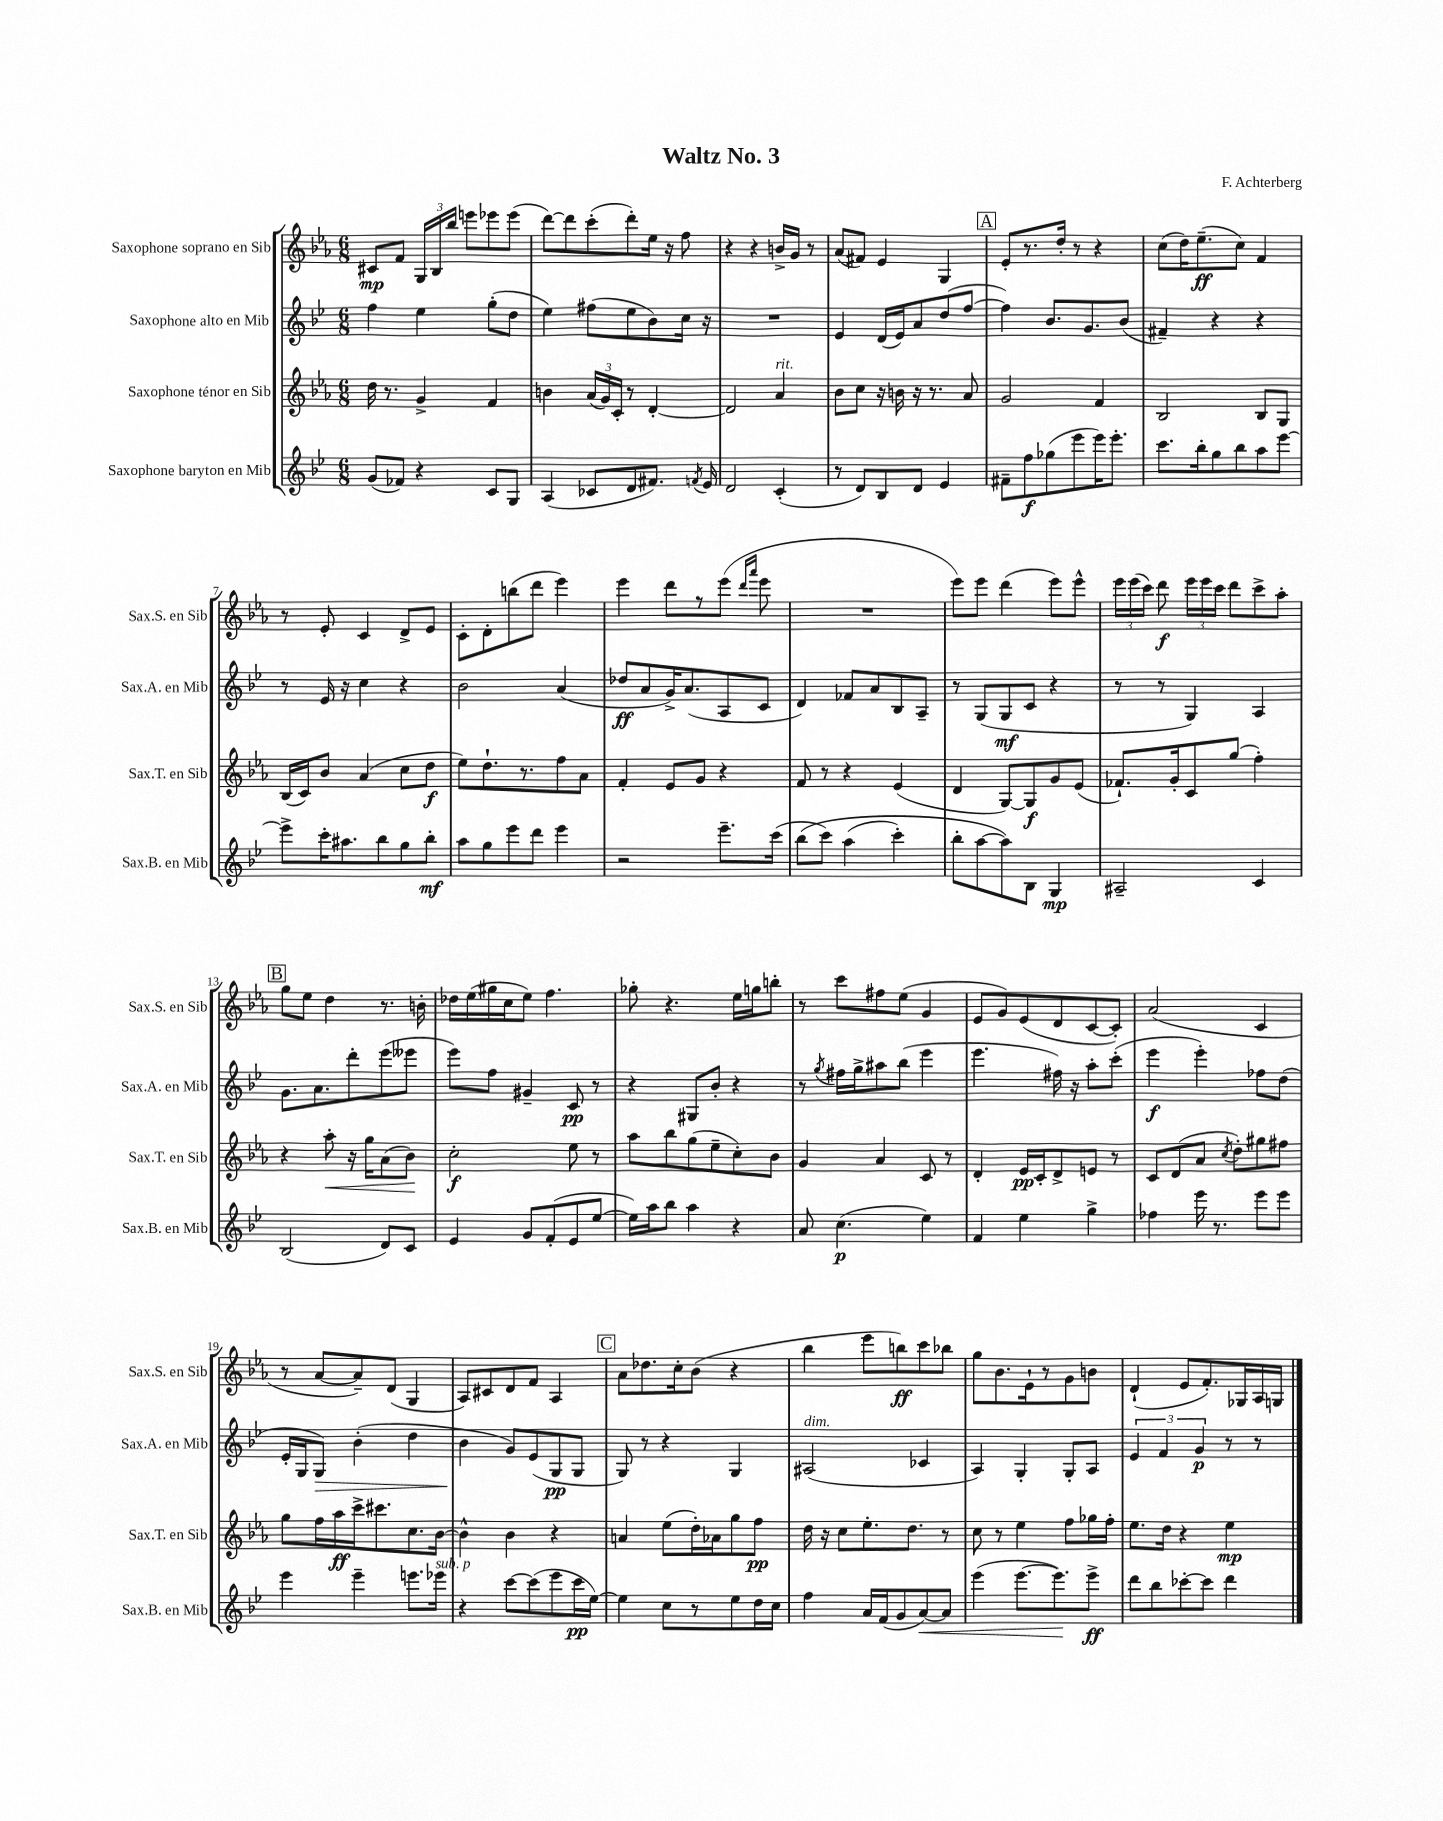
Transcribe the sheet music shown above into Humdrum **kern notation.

**kern	**dynam	**kern	**dynam	**kern	**dynam	**kern	**dynam
*part4	*part4	*part3	*part3	*part2	*part2	*part1	*part1
*staff4	*staff4	*staff3	*staff3	*staff2	*staff2	*staff1	*staff1
*I"Saxophone baryton en Mib	*	*I"Saxophone ténor en Sib	*	*I"Saxophone alto en Mib	*	*I"Saxophone soprano en Sib	*
*I'Sax.B. en Mib	*	*I'Sax.T. en Sib	*	*I'Sax.A. en Mib	*	*I'Sax.S. en Sib	*
*clefG2	*	*clefG2	*	*clefG2	*	*clefG2	*
*k[b-e-]	*	*k[b-e-a-]	*	*k[b-e-]	*	*k[b-e-a-]	*
*M6/8	*	*M6/8	*	*M6/8	*	*M6/8	*
=1	=1	=1	=1	=1	=1	=1	=1
(8g/L	.	16dd\	.	4ff\	.	8c#X/L	mp
.	.	8.r	.	.	.	.	.
8f-X/J)	.	.	.	.	.	8f/J	.
4r	.	4g^/	.	4ee-\	.	24G/LL	.
.	.	.	.	.	.	24B-/	.
.	.	.	.	.	.	24bb-/JJ	.
.	.	.	.	.	.	8eeen\L	.
8c/L	.	4f/	.	(8gg'\L	.	8eee-X\	.
8G/J	.	.	.	8dd\J	.	(8eee-\J	.
=2	=2	=2	=2	=2	=2	=2	=2
(4A/	.	4bn\	.	4ee-\)	.	[8ddd\L)	.
.	.	.	.	.	.	8ddd\]	.
8c-X/L	.	(24a-/LL	.	(8ff#X\L	.	(8ccc'\	.
.	.	24g/)	.	.	.	.	.
.	.	24c'/JJ	.	.	.	.	.
8d/	.	8r	.	8ee-\	.	8ddd'\)	.
8.f#X/J)	.	[4d'/	.	8b-\)	.	16ee-\Jk	.
.	.	.	.	.	.	16r	.
.	.	.	.	16cc\Jk	.	8ff\	.
8qfn/	.	.	.	.	.	.	.
16e-/	.	.	.	16r	.	.	.
=3	=3	=3	=3	=3	=3	=3	=3
2d/	.	2d/]	.	2.r	.	4r	.
.	.	.	.	.	.	4r	.
!	!	!LO:TX:a:i:t=rit.	!	!	!	!	!
(4c'/	.	4a-/	.	.	.	16bn^/LL	.
.	.	.	.	.	.	16g/JJ	.
.	.	.	.	.	.	8r	.
=4	=4	=4	=4	=4	=4	=4	=4
8r	.	8b-\L	.	4e-/	.	(8a-/L	.
8d/L)	.	8cc\J	.	.	.	8f#X/J)	.
8B-/	.	16r	.	(16d/LL	.	4e-/	.
.	.	16bn\	.	16e-/J)	.	.	.
8d/J	.	16r	.	8a/	.	.	.
.	.	8.r	.	.	.	.	.
4e-/	.	.	.	(8dd/	.	4G/	.
.	.	8a-/	.	[8ff/J	.	.	.
!!LO:REH:place=s1:t=A
=5	=5	=5	=5	=5	=5	=5	=5
8f#X~\L	.	2g/	.	4ff\])	.	8e-'/L	.
8ff\	f	.	.	.	.	8.r	.
(8gg-X\	.	.	.	8.b-/L	.	.	.
.	.	.	.	.	.	16dd'/Jk	.
8eee-\	.	.	.	.	.	8r	.
.	.	.	.	8.g/	.	.	.
16eee-\K)	.	4f/	.	.	.	4r	.
8.eee-'\J	.	.	.	.	.	.	.
.	.	.	.	(8b-/J	.	.	.
=6	=6	=6	=6	=6	=6	=6	=6
8.ccc\L	.	2B-/	.	4f#X~/)	.	(8cc\L	.
.	.	.	.	.	.	16dd\K)	.
16bb-'\k	.	.	.	.	.	(8.ee-~\	ff
8gg\	.	.	.	4r	.	.	.
8bb-\	.	.	.	.	.	8cc\J)	.
8aa\	.	8B-/L	.	4r	.	4f/	.
[8eee-\J	.	8G/J	.	.	.	.	.
!!LO:LB:g=z
=7	=7	=7	=7	=7	=7	=7	=7
8eee-^\L]	.	(16B-/LL	.	8r	.	8r	.
.	.	16c/J)	.	.	.	.	.
16ccc'\K	.	8b-/J	.	16e-/	.	8e-'/	.
8.aa#X\	.	.	.	16r	.	.	.
.	.	(4a-/	.	4cc\	.	4c/	.
8bb-\	.	.	.	.	.	.	.
8gg\	.	8cc\L	.	4r	.	8d^/L	.
8bb-'\J	mf	8dd\J	f	.	.	8e-/J	.
=8	=8	=8	=8	=8	=8	=8	=8
8aa\L	.	8ee-\L)	.	2b-\	.	8c'\L	.
8gg\	.	8.dd`\	.	.	.	8d'\	.
8eee-\	.	.	.	.	.	(8bbn\	.
.	.	8.r	.	.	.	.	.
8ddd\J	.	.	.	.	.	8ddd\J	.
4eee-\	.	8ff\	.	(4a/	.	4eee-\)	.
.	.	8a-\J	.	.	.	.	.
=9	=9	=9	=9	=9	=9	=9	=9
2r	.	4f'/	.	8dd-X/L	ff	4eee-\	.
.	.	.	.	8a/	.	.	.
.	.	8e-/L	.	16g^/K)	.	8ddd\L	.
.	.	.	.	(8.a/	.	.	.
.	.	8g/J	.	.	.	8r	.
8.eee-~\L	.	4r	.	8A/	.	(8eee-\J	.
.	.	.	.	.	.	16qqddd/LL	.
.	.	.	.	.	.	16qqaaa-/JJ	.
.	.	.	.	8c/J	.	8eee-\	.
(16ccc\Jk	.	.	.	.	.	.	.
=10	=10	=10	=10	=10	=10	=10	=10
(8bb-\L	.	8f/	.	4d/)	.	2.r	.
8ccc\J)	.	8r	.	.	.	.	.
(4aa\	.	4r	.	8f-X/L	.	.	.
.	.	.	.	8a/	.	.	.
4ccc'\)	.	(4e-/	.	8B-/	.	.	.
.	.	.	.	8A~/J	.	.	.
=11	=11	=11	=11	=11	=11	=11	=11
8bb-'\L	.	4d/	.	8r	.	8eee-\L)	.
[8aa\	.	.	.	(8G/L	.	8eee-\J	.
8aa\])	.	[8G/L)	.	8G/	mf	(4ddd\	.
8B-\J	.	8G/]	f	8c/J	.	.	.
4G/	mp	8g/	.	4r	.	8eee-\L)	.
.	.	(8e-/J	.	.	.	8eee-^^\J	.
=12	=12	=12	=12	=12	=12	=12	=12
2A#X~/	.	8.f-X`/L)	.	8r	.	24eee-\LL	.
.	.	.	.	.	.	(24eee-\	.
.	.	.	.	.	.	24ccc\JJ)	.
.	.	.	.	8r	.	8ddd\	f
.	.	16g'/k	.	.	.	.	.
.	.	8c/	.	4G/)	.	24eee-\LL	.
.	.	.	.	.	.	24eee-\	.
.	.	.	.	.	.	24ccc\JJ	.
.	.	(8gg/J	.	.	.	8ddd\L	.
4c/	.	4ff'\)	.	4A/	.	8ccc^\	.
.	.	.	.	.	.	8aa-'\J	.
!!LO:LB:g=z
!!LO:REH:place=s1:t=B
=13	=13	=13	=13	=13	=13	=13	=13
(2B-/	.	4r	.	8.g\L	.	8gg\L	.
.	.	.	.	.	.	8ee-\J	.
.	.	.	.	8.a\	.	.	.
!	!	!	!LO:HP:b	!	!	!	!
.	.	8aa-'\	<	.	.	4dd\	.
.	.	16r	.	8ddd'\	.	.	.
.	.	16gg\KL	.	.	.	.	.
8d/L)	.	(8a-\	.	(8eee-\	.	8.r	.
8c/J	.	8b-\J)	.	8eee--X\J	.	.	.
.	.	.	.	.	.	16bn'\	.
.	.	.	[	.	.	.	.
=14	=14	=14	=14	=14	=14	=14	=14
4e-/	.	2cc'\	f	8eee-\L)	.	16dd-X\LL	.
.	.	.	.	.	.	(16ee-\	.
.	.	.	.	8ff\J	.	16gg#X\	.
.	.	.	.	.	.	16cc\J	.
8g/L	.	.	.	4g#X~/	.	8ee-\J)	.
(8f'/	.	.	.	.	.	4.ff\	.
8e-/	.	8ee-\	.	8c/	pp	.	.
[8ee-/J	.	8r	.	8r	.	.	.
=15	=15	=15	=15	=15	=15	=15	=15
16ee-\LL])	.	8aa-\L	.	4r	.	8gg-X'\	.
16aa\J	.	.	.	.	.	.	.
8bb-\J	.	8bb-\	.	.	.	4.r	.
4aa\	.	(8gg\	.	8G#X/L	.	.	.
.	.	8ee-~\	.	8b-'/J	.	.	.
4r	.	8cc'\)	.	4r	.	16ee-\LL	.
.	.	.	.	.	.	16ggn\J	.
.	.	8b-\J	.	.	.	8bbn'\J	.
=16	=16	=16	=16	=16	=16	=16	=16
8a/	.	4g/	.	8r	.	8r	.
.	.	.	.	8qgg/	.	.	.
(4.cc\	p	.	.	16ff#X\LL	.	8ccc\L	.
.	.	.	.	16gg^\J	.	.	.
.	.	4a-/	.	8aa#X\	.	8ff#X\	.
.	.	.	.	(8bb-\J	.	(8ee-\J	.
4ee-\)	.	8c/	.	4eee-\	.	4g/	.
.	.	8r	.	.	.	.	.
=17	=17	=17	=17	=17	=17	=17	=17
4f/	.	4d'/	.	4.eee-\	.	8e-/L	.
.	.	.	.	.	.	8g/)	.
4ee-\	.	16e-/LL	pp	.	.	(8e-/	.
.	.	16c'/J	.	.	.	.	.
.	.	8d^/	.	16ff#X\)	.	8d/	.
.	.	.	.	16r	.	.	.
4gg^\	.	8en/J	.	8aa'\L	.	[8c/	.
.	.	8r	.	(8ccc'\J	.	8c'/J])	.
=18	=18	=18	=18	=18	=18	=18	=18
4ff-X\	.	8c/L	.	4eee-\	f	(2a-/	.
.	.	(8d/	.	.	.	.	.
16eee-\	.	8a-/J	.	4eee-'\)	.	.	.
8.r	.	.	.	.	.	.	.
.	.	8qcc/	.	.	.	.	.
.	.	8dd'\L)	.	.	.	.	.
8eee-\L	.	8gg#X\	.	8ff-X\L	.	4c/	.
8eee-\J	.	8ff#X\J	.	(8dd\J	.	.	.
!!LO:LB:g=z
=19	=19	=19	=19	=19	=19	=19	=19
4eee-\	.	8gg\L	.	16e-'/LL	.	8r	.
.	.	.	.	16G/J	.	.	.
!	!	!	!	!	!LO:HP:b	!	!
.	.	16ff\L	.	8G/J)	>	[8a-/L	.
.	.	16aa-\	ff	.	.	.	.
4eee-~\	.	16ccc^\J	.	(4b-'\	.	8a-~/])	.
.	.	8.ccc#X\	.	.	.	.	.
.	.	.	.	.	.	(8d/J	.
8.eeen\L	.	8.cc\	.	4dd\	.	4G/	.
!LO:TX:a:i:t=sub. p	!	!	!	!	!	!	!
16eee-X\Jk	.	[16b-\Jk	.	.	.	.	.
=20	=20	=20	=20	=20	=20	=20	=20
4r	.	4b-^^\]	.	4b-\	.	8A-/L)	.
.	.	.	.	.	.	8c#X/	.
[8ccc\L	.	4b-\	.	8g/L)	]	8d/	.
(8ccc\]	.	.	.	(8e-/	.	8f/J	.
8eee-\	.	4r	.	8G/	pp	4A-/	.
16ccc\L	pp	.	.	8G/J	.	.	.
[16ee-\JJ)	.	.	.	.	.	.	.
!!LO:REH:place=s1:t=C
=21	=21	=21	=21	=21	=21	=21	=21
4ee-\]	.	4an/	.	8G/)	.	8a-\L	.
.	.	.	.	8r	.	8.dd-X\	.
8cc\L	.	(8ee-\L	.	4r	.	.	.
.	.	.	.	.	.	16cc'\k	.
8r	.	16dd'\L)	.	.	.	(8b-\J	.
.	.	16a-X\J	.	.	.	.	.
8ee-\	.	8gg\	.	4G/	.	4r	.
16dd\L	.	8ff\J	pp	.	.	.	.
16cc\JJ	.	.	.	.	.	.	.
=22	=22	=22	=22	=22	=22	=22	=22
!	!	!	!	!LO:TX:a:i:t=dim.	!	!	!
4ff\	.	16dd\	.	(2A#X/	.	4bb-\	.
.	.	16r	.	.	.	.	.
.	.	8cc\L	.	.	.	.	.
16a/LL	.	8.ee-'\	.	.	.	8eee-\L	.
(16f/J	.	.	.	.	.	.	.
8g/	.	.	.	.	.	8bbn\)	ff
.	.	8.dd\J	.	.	.	.	.
!	!LO:HP:b	!	!	!	!	!	!
[8a/)	<	.	.	4c-X/	.	8ccc\	.
8a/J]	.	8r	.	.	.	8bb-X\J	.
=23	=23	=23	=23	=23	=23	=23	=23
(4eee-\	.	8cc\	.	4A/)	.	8gg\L	.
.	.	8r	.	.	.	8.b-\	.
[8.eee-\L	.	4ee-\	.	4G'/	.	.	.
.	.	.	.	.	.	16e-`\k	.
.	.	.	.	.	.	8r	.
8.eee-\])	.	.	.	.	.	.	.
.	.	8ff\L	.	8G'/L	.	8g\	.
8eee-^\J	[ ff	16gg-X\L	.	8A/J	.	8bn\J	.
.	.	16ff'\JJ	.	.	.	.	.
=24	=24	=24	=24	=24	=24	=24	=24
8ddd\L	.	8.ee-\L	.	6e-/	.	(4d`/	.
8bb-\	.	.	.	.	.	.	.
.	.	.	.	6f/	.	.	.
.	.	16dd\Jk	.	.	.	.	.
[8ccc-X'\	.	4r	.	.	.	8e-/L	.
.	.	.	.	6g/	p	.	.
8ccc-\J]	.	.	.	.	.	8.f'/)	.
4ddd\	.	4ee-\	mp	8r	.	.	.
.	.	.	.	.	.	16G-X/L	.
.	.	.	.	8r	.	16A-/	.
.	.	.	.	.	.	16Gn/JJ	.
==	==	==	==	==	==	==	==
*-	*-	*-	*-	*-	*-	*-	*-
